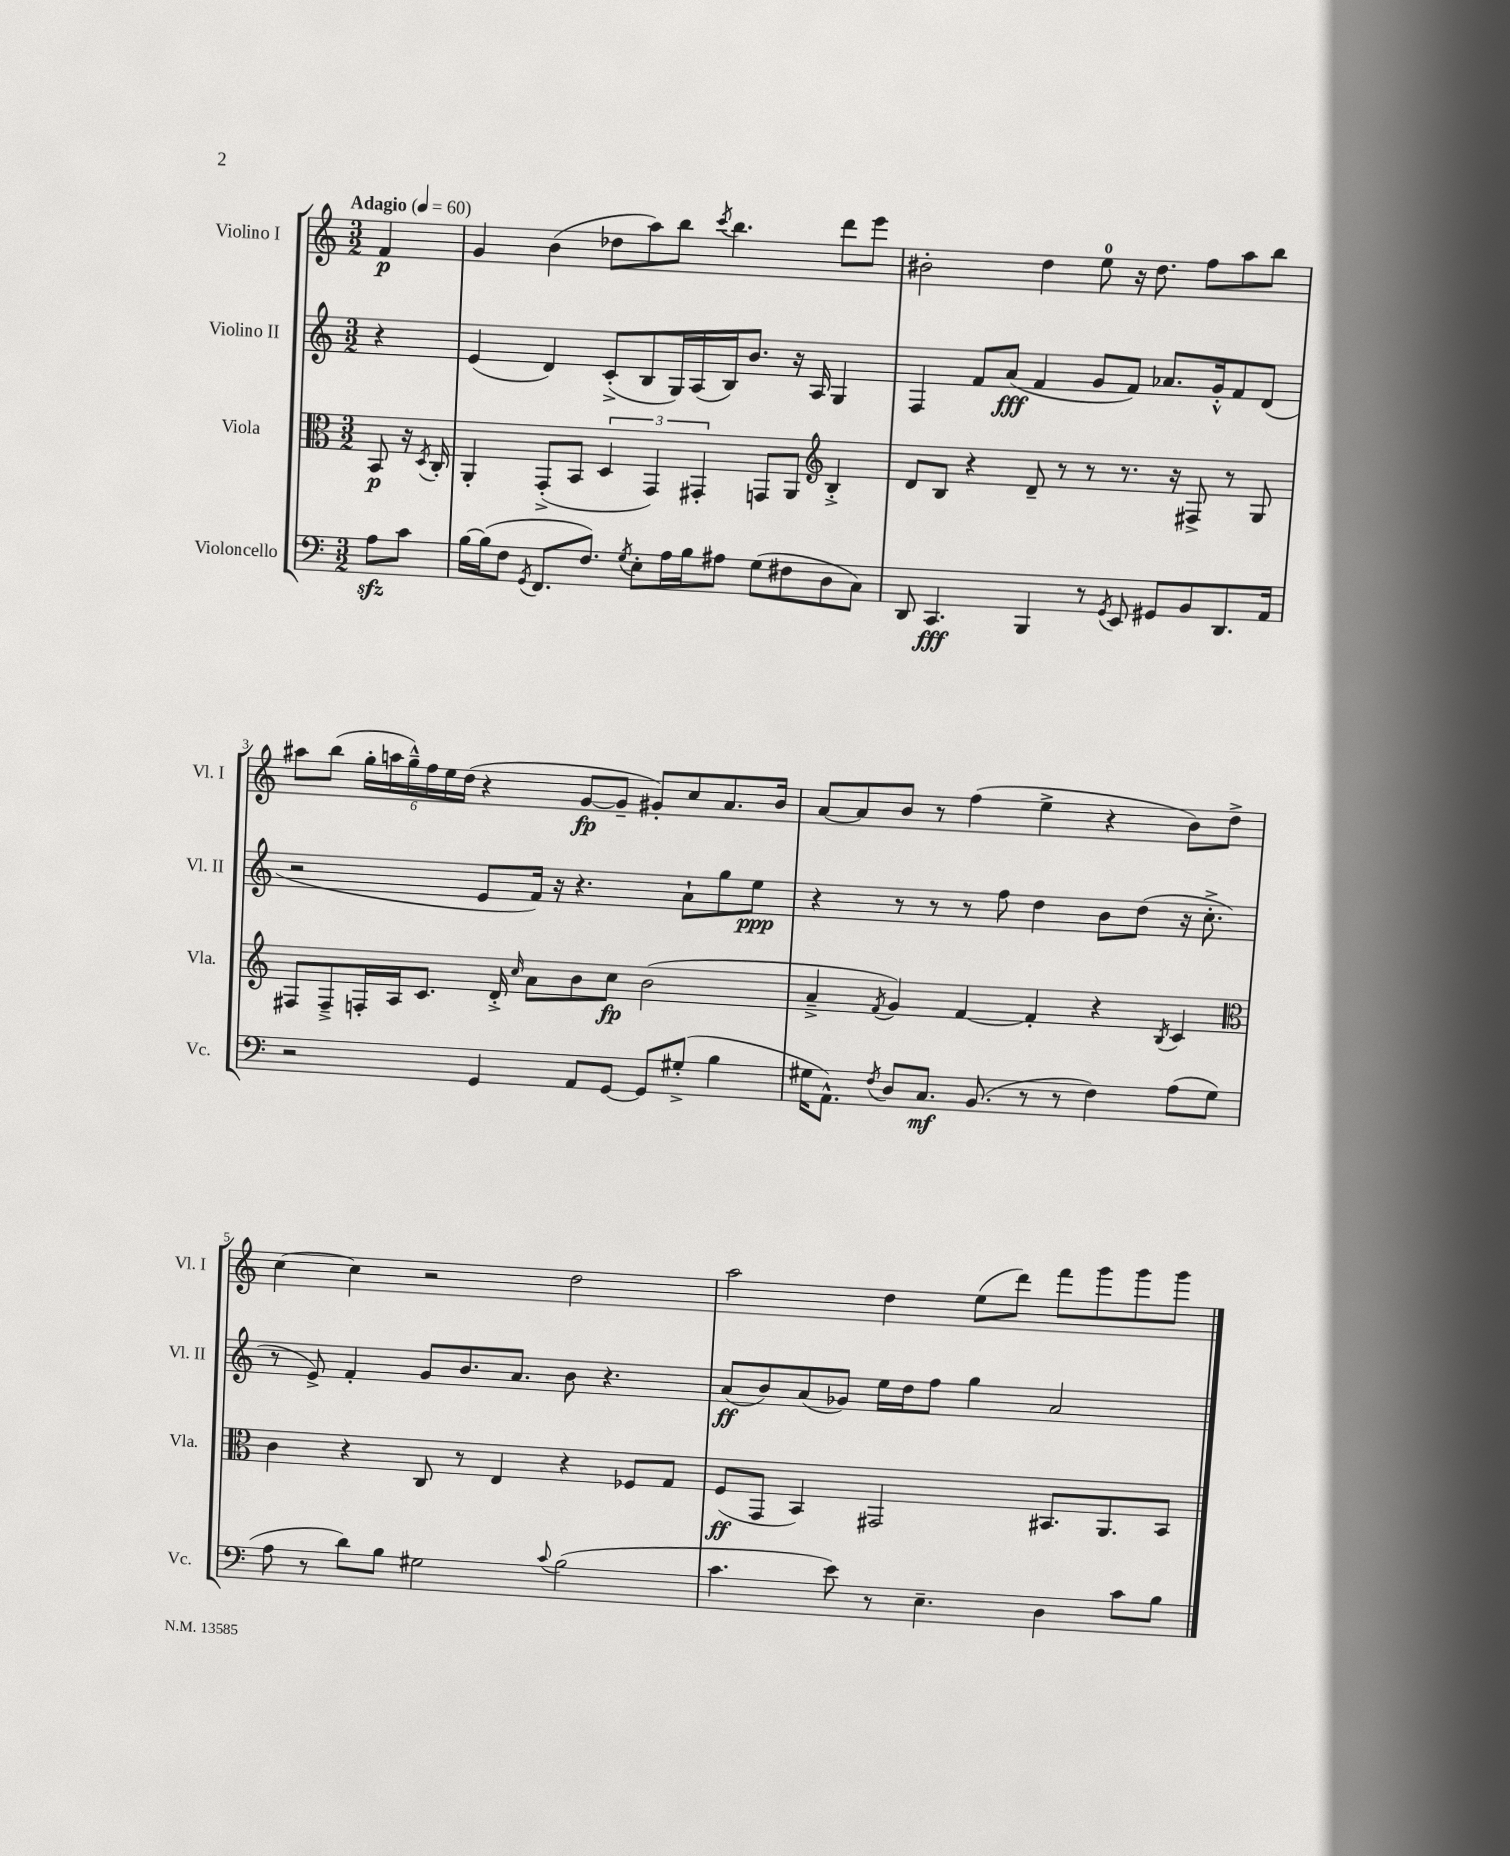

**kern	**kern	**kern	**kern
*staff4	*staff3	*staff2	*staff1
*clefF4	*clefC3	*clefG2	*clefG2
*k[]	*k[]	*k[]	*k[]
*M3/2	*M3/2	*M3/2	*M3/2
*MM60	*MM60	*MM60	*MM60
8A\L	8BB/	4r	4f/
8c\J	16r	.	.
.	8qD/	.	.
.	16C'/	.	.
=	=	=	=
[16B\LL	4AA'/	(4e/	4g/
(16B\]J	.	.	.
8F\J	.	.	.
8qGG/	.	.	.
8.FF/L	(8GG'^/L	4d/)	(4b\
.	8BB/J	.	.
8.F/J)	.	.	.
.	6D/	(8c'^/L	8dd-\L
8qG/	.	.	.
8E'\L	.	8B/	8aa\)
.	6GG/)	.	.
16A\L	.	16G/L)	8bb\J
16B\J	.	(16A/	.
.	6GG#'/	.	.
.	.	.	8qccc/
8A#\J	.	16B/J)	4.bb\
.	.	8.b/J	.
(8G\L	8GG/L	.	.
8F#\	8AA/J	16r	.
.	.	16A/	.
*	*clefG2	*	*
8D\	4B'^/	4G/	8ddd\L
8C\J)	.	.	8eee\J
=	=	=	=
8DD/	8d/L	4F/	2b#'\
4.CC/	8B/J	.	.
.	4r	8f/L	.
.	.	(8a/J	.
4BBB/	8d~/	4f/	4dd\
.	8r	.	.
8r	8r	8g/L	8ee\
8qGG/	.	.	.
8EE/	8.r	8f/J)	16r
.	.	.	8.dd\
8GG#/L	.	8.a-/L	.
.	16r	.	.
8BB/	8F#^/	.	8ff\L
.	.	16g'^^/k	.
8.DD/	8r	8f/	8aa\
.	8G/	(8d/J	8bb\J
16AA/Jk	.	.	.
=	=	=	=
2r	8F#/L	2r	8aa#\L
.	8F#~^/	.	(8bb\J
.	16F'/L	.	24gg'\LL
.	.	.	24aa\
.	16A/J	.	.
.	.	.	24gg~^^\)
.	8.c/J	.	24ff\
.	.	.	24ee\
.	.	.	(24dd\JJ
4GG/	.	8e/L	4r
.	16d'^/	.	.
.	16qqcc/	.	.
.	8a\L	16f/Jk)	.
.	.	16r	.
8AA/L	8b\	4.r	[8g/L
[8GG/J	8cc\J	.	8g~/]J
8GG/]L	(2b\	.	8g#'/L)
(8G#'^/J	.	8a`\L	8cc/
4B\	.	8gg\	8.a/
.	.	8ee\J	.
.	.	.	16b/Jk
=	=	=	=
16G#\LK	4a~^/	4r	[8a/L
8.AA^^\J)	.	.	.
.	.	.	8a/]
8qF/	8qf/	.	.
8D/L	4g/)	8r	8b/J
8.C/J	.	8r	8r
.	[4f/	8r	(4ff\
(8.BB/	.	.	.
.	.	8ff\	.
8r	4f'/]	4dd\	4ee^\
8r	.	.	.
4F\)	4r	8b\L	4r
.	.	(8dd\J	.
.	8qB/	.	.
(8A\L	4c/	16r	8b\L)
.	.	8.cc'^\	.
8G#\J	.	.	8dd^\J
=	=	=	=
*	*clefC3	*	*
8A\	4c\	8r	[4cc\
8r	.	8e^/)	.
8d\L)	4r	4f'/	4cc\]
8B\J	.	.	.
2G#\	8C/	8g/L	2r
.	8r	8.b/	.
.	4E/	.	.
.	.	8.a/J	.
8qqc/	.	.	.
(2B\	4r	8b\	2dd\
.	.	4.r	.
.	8F-/L	.	.
.	8G/J	.	.
=	=	=	=
4.c\	(8F/L	(8a/L	2aa\
.	8GG/J	8b/)	.
.	4BB/)	(8a/	.
8e\)	.	8g-/J)	.
8r	2GG#/	16ee\LL	4dd\
.	.	16dd\J	.
4.E~\	.	8ff\J	.
.	.	4gg\	(8ee\L
.	.	.	8ddd\J)
4D\	8.BB#/L	2a/	8fff\L
.	.	.	8ggg\
.	8.AA/	.	.
8c\L	.	.	8ggg\
8B\J	8BB#/J	.	8ggg\J
==	==	==	==
*-	*-	*-	*-
